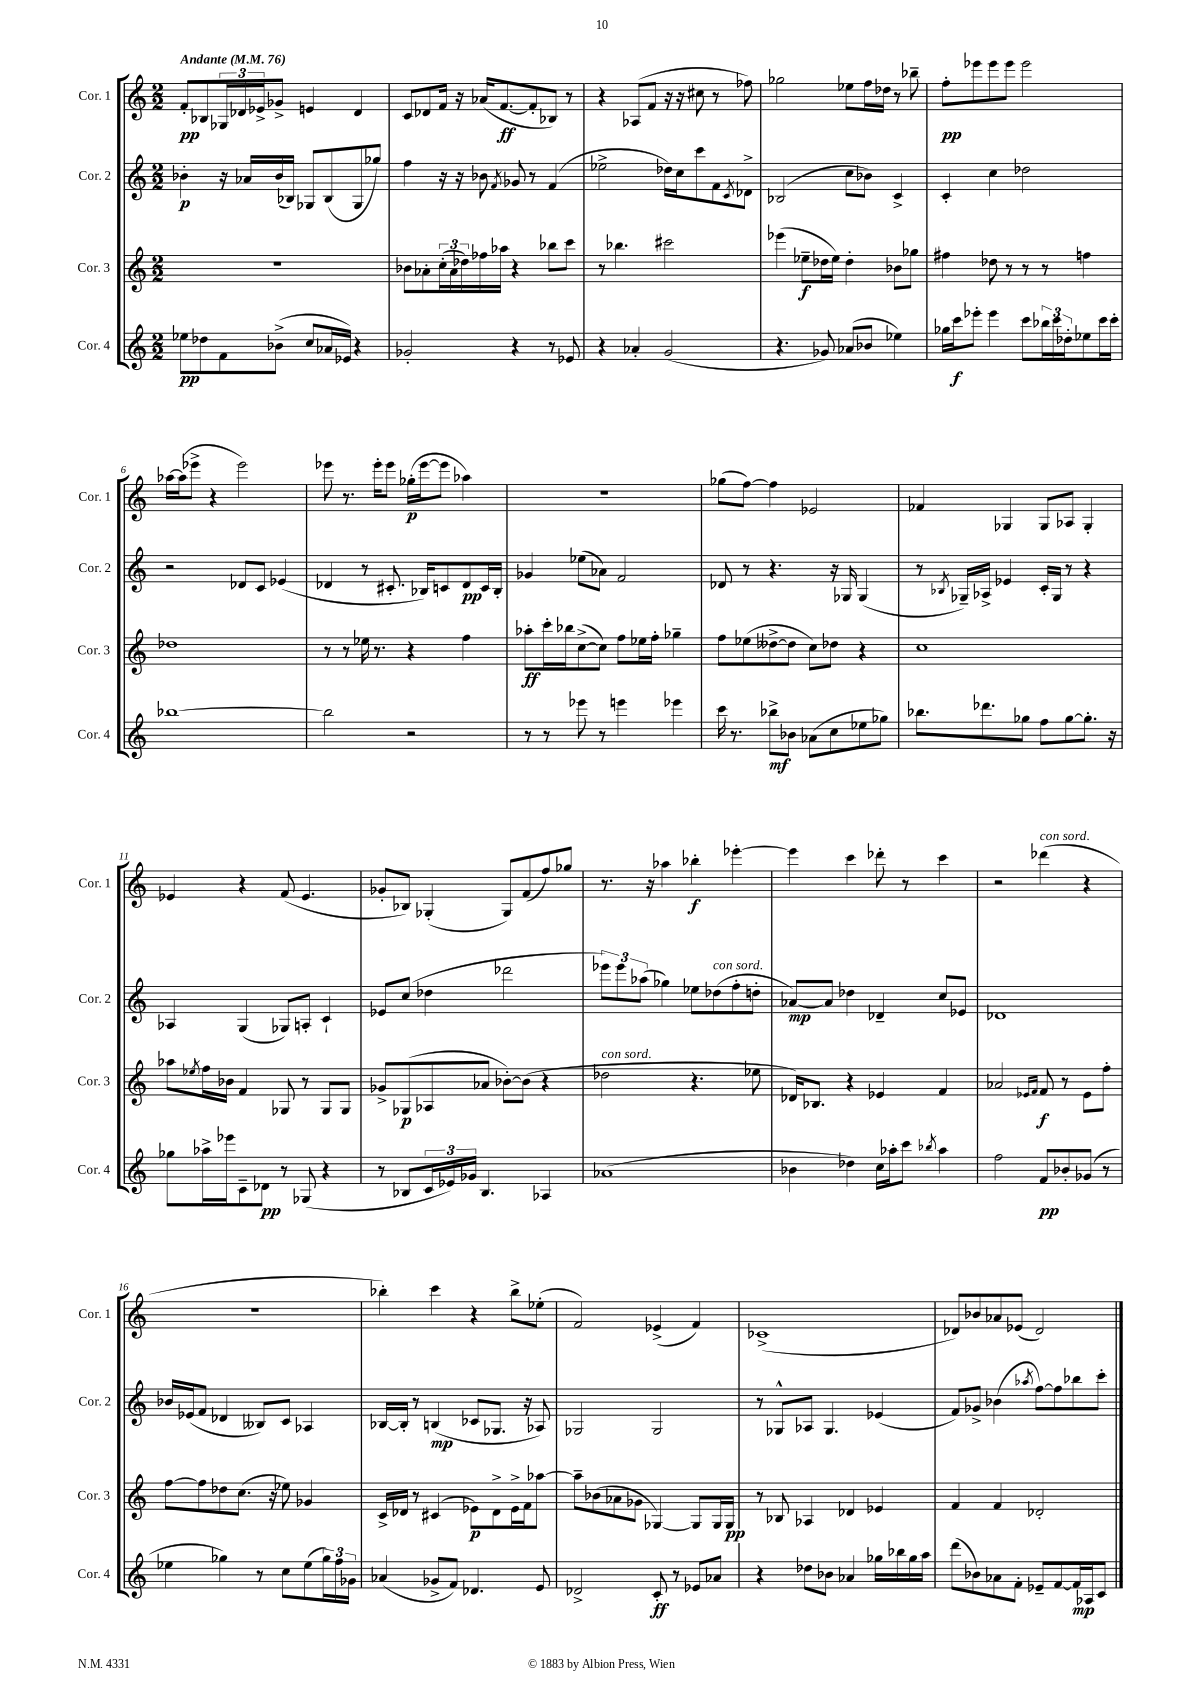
<<
\new StaffGroup <<
\new Staff = "s0" \with { instrumentName = "Cor. 1" shortInstrumentName = "Cor. 1" } {
    \clef treble \key c \major \numericTimeSignature \time 2/2 \tempo "Andante" 4 = 76
    f'8-.\pp bes8 \tuplet 3/2 { ges16 des'16 ees'16-> } ges'8-> e'4 des'4 |
    c'8 des'8 f'16 r16 aes'16( f'8.~\ff f'8-. bes8) r8 |
    r4 aes8( f'8 r16 r16 cis''8 r8 fes''8) |
    ges''2 ees''8 f''16 des''16 r8 bes''8-- |
    f''8-.\pp ees'''8 ees'''8 ees'''8 ees'''2 |
    aes''16~ aes''16( ees'''8-> r4 ees'''2) |
    ees'''8 r8. ees'''16-. ees'''8 ges''16-.\p( ees'''16~ ees'''8 aes''4) |
    r1 |
    ges''8( f''8~) f''4 ees'2 |
    fes'4 ges4 ges8 aes8 ges4-. |
    ees'4 r4 f'8( ees'4. |
    ges'8-. bes8) ges4-.( ges8) f'8( f''8) ges''8 |
    r8. r16 aes''4 bes''4-.\f ees'''4~-. |
    ees'''4 c'''4 des'''8-. r8 c'''4 |
    r2 des'''4^\markup { \italic "con sord." }( r4 |
    R1 |
    bes''4-.) c'''4 r4 bes''8-> ees''8-.( |
    f'2) ees'4->( f'4) |
    ces'1->( |
    des'8) bes'8 aes'8 ees'8( des'2) \bar "|." |
}
\new Staff = "s1" \with { instrumentName = "Cor. 2" shortInstrumentName = "Cor. 2" } {
    \clef treble \key c \major \numericTimeSignature \time 2/2
    bes'4-.\p r16 aes'16 bes'16( bes16) ges8 bes8( ges8 ges''8) |
    f''4 r16 r16 bes'8 \acciaccatura { f'8 } ges'8 r8 f'4( |
    ees''2-> des''16) c''16 c'''8 f'8 \acciaccatura { c'8 } des'8-> |
    bes2( c''8 bes'8) c'4-> |
    c'4-. c''4 des''2 |
    r2 des'8 c'8 ees'4( |
    des'4 r8 cis'8.-. bes16) c'8 des'8\pp c'16 bes16-. |
    ges'4 ees''8( aes'8) f'2 |
    des'8 r8 r4. r16 ges16 ges4( |
    r8 \acciaccatura { bes8 } ges16--) aes16-> ees'4 c'16-. ges16 r8 r4 |
    aes4 g4( ges8) a8-. c'4-! |
    ees'8 c''8( des''4 des'''2 |
    \tuplet 3/2 { ees'''8) ees'''8 aes''8( } ges''4) ees''8 des''8^\markup { \italic "con sord." }( f''8-. d''8-. |
    aes'8~\mp) aes'8 des''4 des'4-- c''8 ees'8 |
    des'1 |
    bes'16 ees'16( f'8 des'4 beses8) c'8 aes4 |
    bes16~ bes16-. r8 b4\mp( ces'8 ges8. r16 aes8) |
    ges2 ges2 |
    r8 ges8-^ aes8 ges4. ees'4( |
    f'8) ges'8-> bes'4( \acciaccatura { aes''8 } f''8~) f''8 bes''8 c'''8-. \bar "|." |
}
\new Staff = "s2" \with { instrumentName = "Cor. 3" shortInstrumentName = "Cor. 3" } {
    \clef treble \key c \major \numericTimeSignature \time 2/2
    r1 |
    bes'8 aes'8-. \tuplet 3/2 { c''16-.( aes'16 des''16) } fes''16 aes''16 r4 bes''8 c'''8 |
    r8 bes''4. cis'''2 |
    ees'''4( ees''8--\f des''16 ees''16) des''4-. bes'8 ges''8 |
    fis''4 des''8 r8 r8 r8 f''4 |
    des''1 |
    r8 r8 ees''16 r8. r4 f''4 |
    aes''8-.\ff c'''16-. bes''16 c''8~->( c''8) f''8 ees''16 f''16-. ges''4-- |
    f''8 ees''8( deses''8~-> deses''8 c''8) des''8 r4 |
    c''1 |
    aes''8 \acciaccatura { ees''8 } f''16 bes'16 f'4 ges8 r8 ges8 ges8 |
    ges'8-> ges8\p( aes8 aes'8 bes'8~-.) bes'8( r4 |
    des''2^\markup { \italic "con sord." } r4. ees''8 |
    des'16) bes8. r4 ees'4 f'4 |
    aes'2 \grace { ees'16 f'16 } f'8\f r8 ees'8 f''8-. |
    f''8~ f''8 des''8 c''8.( r16 ees''8) ges'4 |
    c'16-> des'16 r8 cis'4( ees'8\p) des'8-> ees'16-> f'16 aes''8~ |
    aes''8-- bes'8( aes'8 ges'8 ges4~) ges8 ges16 ges16\pp |
    r8 bes8 aes4 des'4 ees'4 |
    f'4 f'4 des'2-. \bar "|." |
}
\new Staff = "s3" \with { instrumentName = "Cor. 4" shortInstrumentName = "Cor. 4" } {
    \clef treble \key c \major \numericTimeSignature \time 2/2
    ees''8\pp des''8 f'8 bes'8->( c''8 aes'16 ees'16) r4 |
    ges'2-. r4 r8 ees'8 |
    r4 aes'4-. g'2( |
    r4. ges'8) aes'8( bes'8 ees''4) |
    ges''16 c'''16\f ees'''8-. ees'''4 c'''8 \tuplet 3/2 { bes''16 c'''16 des''16-. } ees''8 c'''16 c'''16-. |
    bes''1~ |
    bes''2 r2 |
    r8 r8 ees'''8 r8 e'''4 ees'''4 |
    c'''16 r8. bes''8->\mf bes'8 aes'8( c''8 ees''8 ges''8) |
    bes''8. des'''8. ges''8 f''8 ges''8~ ges''8.-. r16 |
    ges''8 aes''16-> ees'''16 c'8-- des'8\pp r8 ges8( r4 |
    r8 bes8 \tuplet 3/2 { c'16 ees'16) ges'16 } bes4. aes4 |
    aes'1( |
    bes'4 des''4) c''16 aes''16-. c'''8 \acciaccatura { bes''8 } aes''4 |
    f''2 f'8\pp bes'8-. ges'8( r8 |
    ees''4 ges''4) r8 c''8 ees''8( \tuplet 3/2 { ges''16) f''16 ges'16 } |
    aes'4( ges'8-> f'8) des'4. e'8 |
    des'2-> c'8-.\ff r8 ees'8 aes'8 |
    r4 des''8 bes'8 aes'4 ges''16 bes''16 ges''16 a''16 |
    d'''8( bes'8) aes'8 f'8-. ees'8-- f'8~ f'16\mp aes16 c'8 \bar "|." |
}
>>
>>
